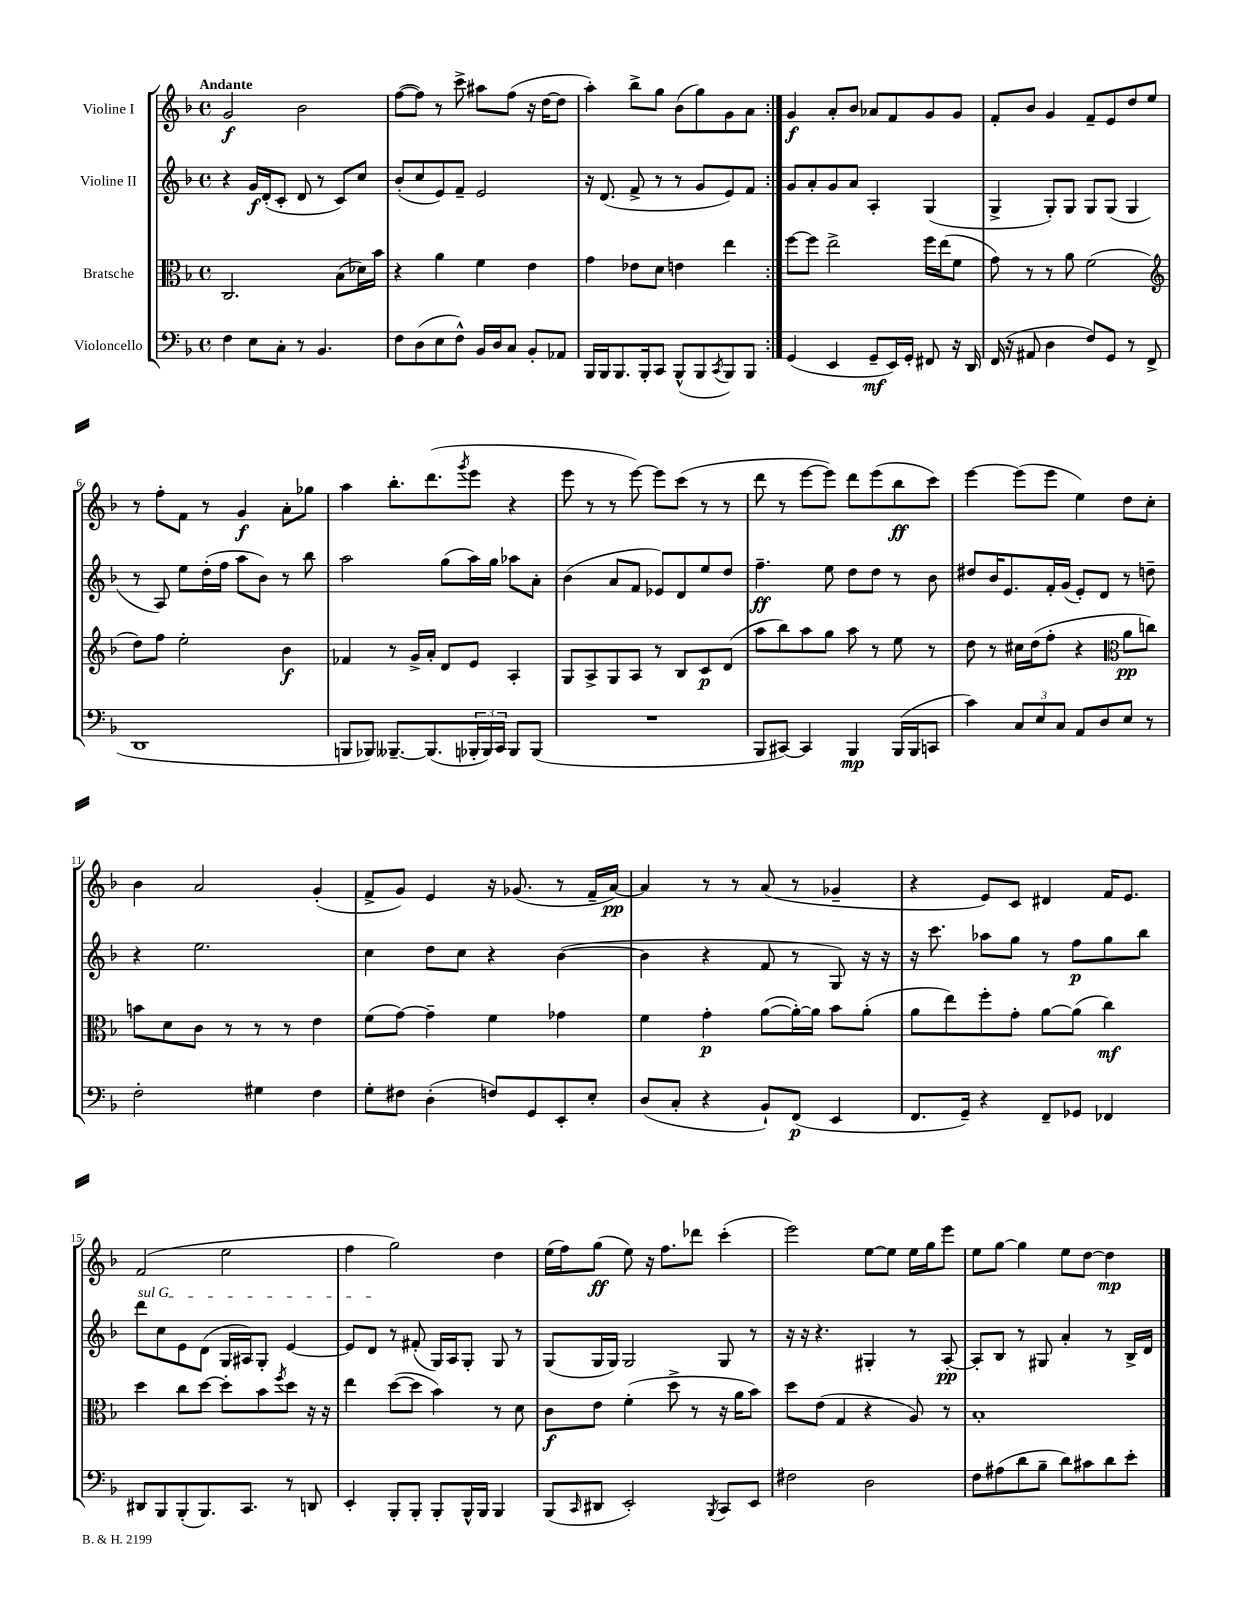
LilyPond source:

<<
\new StaffGroup <<
\new Staff = "s0" \with { instrumentName = "Violine I" } {
    \clef treble \key f \major \defaultTimeSignature \time 4/4 \tempo "Andante"
    \repeat volta 2 { g'2\f bes'2 |
    f''8~( f''8) r8 c'''8-> ais''8 f''8( r16 d''16~ d''8 |
    a''4-.) bes''8-> g''8 bes'8( g''8) g'8 a'8 | }
    g'4\f a'8-. bes'8 aes'8 f'8 g'8 g'8 |
    f'8-. bes'8 g'4 f'8-- e'8 d''8 e''8 |
    r8 f''8-. f'8 r8 g'4\f a'8-. ges''8 |
    a''4 bes''8.-. d'''8.( \acciaccatura { g'''8 } e'''8 r4 |
    e'''8 r8 r8 e'''8~) e'''8 c'''8( r8 r8 |
    d'''8 r8 e'''8~ e'''8) d'''8 e'''8( bes''8\ff c'''8) |
    e'''4~ e'''8( e'''8 e''4) d''8 c''8-. |
    bes'4 a'2 g'4-.( |
    f'8-> g'8) e'4 r16 ges'8.( r8 f'16-- a'16~\pp) |
    a'4 r8 r8 a'8( r8 ges'4-- |
    r4 e'8) c'8 dis'4 f'16 e'8. |
    f'2( e''2 |
    f''4 g''2) d''4 |
    e''16( f''16) g''8\ff( e''8) r16 f''8. des'''8 c'''4-.( |
    e'''2) e''8~ e''8 e''16 g''16 e'''8 |
    e''8 g''8~ g''4 e''8 d''8~ d''4\mp \bar "|." |
}
\new Staff = "s1" \with { instrumentName = "Violine II" } {
    \clef treble \key f \major \defaultTimeSignature \time 4/4
    \repeat volta 2 { r4 g'16\f d'16-.( c'8-. d'8 r8 c'8) c''8 |
    bes'8-.( c''8 e'8) f'8-- e'2 |
    r16 d'8.( f'8-> r8 r8 g'8 e'8) f'8 | }
    g'8 a'8-. g'8 a'8 a4-. g4( |
    g4-> g8-.) g8 g8 g8( g4 |
    r8 a8) e''8 d''16-.( f''16 a''8 bes'8) r8 bes''8 |
    a''2 g''8( a''16) g''16 aes''8 a'8-. |
    bes'4( a'8 f'8 ees'8) d'8 e''8 d''8 |
    f''4.--\ff e''8 d''8 d''8 r8 bes'8 |
    dis''8 bes'16 e'8. f'16-. g'16( e'8-.) d'8 r8 d''8-- |
    r4 e''2. |
    c''4 d''8 c''8 r4 bes'4~( |
    bes'4 r4 f'8 r8 g8) r16 r16 |
    r16 c'''8. aes''8 g''8 r8 f''8\p g''8 bes''8 |
    \once \override TextSpanner.bound-details.left.text = \markup { \italic "sul G" } d'''8\startTextSpan c''8 e'8 d'8( g16 ais16) g8-. e'4~ |
    e'8 d'8\stopTextSpan r8 fis'8-.( g16) a16 g8-. g8 r8 |
    g8( g16 g16) g2 g8 r8 |
    r16 r16 r4. gis4-. r8 a8~-.\pp |
    a8-. bes8 r8 gis8 a'4-. r8 bes16-> d'16 \bar "|." |
}
\new Staff = "s2" \with { instrumentName = "Bratsche" } {
    \clef alto \key f \major \defaultTimeSignature \time 4/4
    \repeat volta 2 { c2. bes8( des'16) bes'16 |
    r4 a'4 f'4 e'4 |
    g'4 ees'8 d'8 e'4 e''4 | }
    f''8~ f''8 e''2-> f''16 e''16( f'8 |
    g'8) r8 r8 a'8 f'2( |
    \clef treble d''8) f''8 e''2-. bes'4\f |
    fes'4 r8 g'16-> a'16-. d'8 e'8 a4-. |
    g8 a8-> g8 a8 r8 bes8 c'8\p d'8( |
    a''8 bes''8) a''8 g''8 a''8 r8 e''8 r8 |
    d''8 r8 cis''16 d''16( f''8-. r4 \clef alto a'8\pp c''8) |
    b'8 d'8 c'8 r8 r8 r8 e'4 |
    f'8( g'8~) g'4-- f'4 ges'4 |
    f'4 g'4-.\p a'8~( a'16~-.) a'16 bes'8 a'8-.( |
    a'8 e''8) f''8-. g'8-. a'8~ a'8( c''4\mf) |
    d''4 c''8 d''8~ d''8-. bes'8 \acciaccatura { f''8 } d''8 r16 r16 |
    e''4 d''8~( d''8 bes'4) r8 d'8 |
    c'8\f e'8 f'4-.( d''8-> r8 r16 a'16 bes'8) |
    d''8 e'8( g4 r4 a8) r8 |
    bes1-. \bar "|." |
}
\new Staff = "s3" \with { instrumentName = "Violoncello" } {
    \clef bass \key f \major \defaultTimeSignature \time 4/4
    \repeat volta 2 { f4 e8 c8-. r8 bes,4. |
    f8 d8( e8 f8-^) bes,16 d16 c8 bes,8-. aes,8 |
    bes,,16 bes,,16 bes,,8. bes,,16-. c,8 bes,,8-^( bes,,8 \acciaccatura { c,8 } bes,,8) bes,,8 | }
    g,4( e,4 g,8--\mf e,16) g,16-. fis,8 r16 d,16 |
    f,16( r16 ais,8 d4 f8) g,8 r8 f,8->( |
    d,1 |
    b,,8 bes,,8) beses,,8.~-- beses,,8.( \tuplet 3/2 { bes,,16-. bes,,16) c,16 } bes,,8 bes,,8( |
    R1 |
    bes,,8 cis,8~) cis,4 bes,,4\mp bes,,16( bes,,16 c,8 |
    c'4) \tuplet 3/2 { c8 e8 c8 } a,8 d8 e8 r8 |
    f2-. gis4 f4 |
    g8-. fis8 d4-.( f8) g,8 e,8-. e8-. |
    d8( c8-. r4 bes,8-!) f,8\p( e,4 |
    f,8. g,16--) r4 f,8-- ges,8 fes,4 |
    dis,8 bes,,8 bes,,8-.( bes,,8.) c,8. r8 d,8 |
    e,4-. bes,,8-. bes,,8-. bes,,8-. bes,,16-^ bes,,16 bes,,4 |
    bes,,8( \grace { c,16 } dis,8 e,2-.) \acciaccatura { bes,,8 } c,8 e,8 |
    fis2 d2 |
    f8 ais8( d'8 bes8-- d'8) cis'8 d'8 e'8-. \bar "|." |
}
>>
>>
